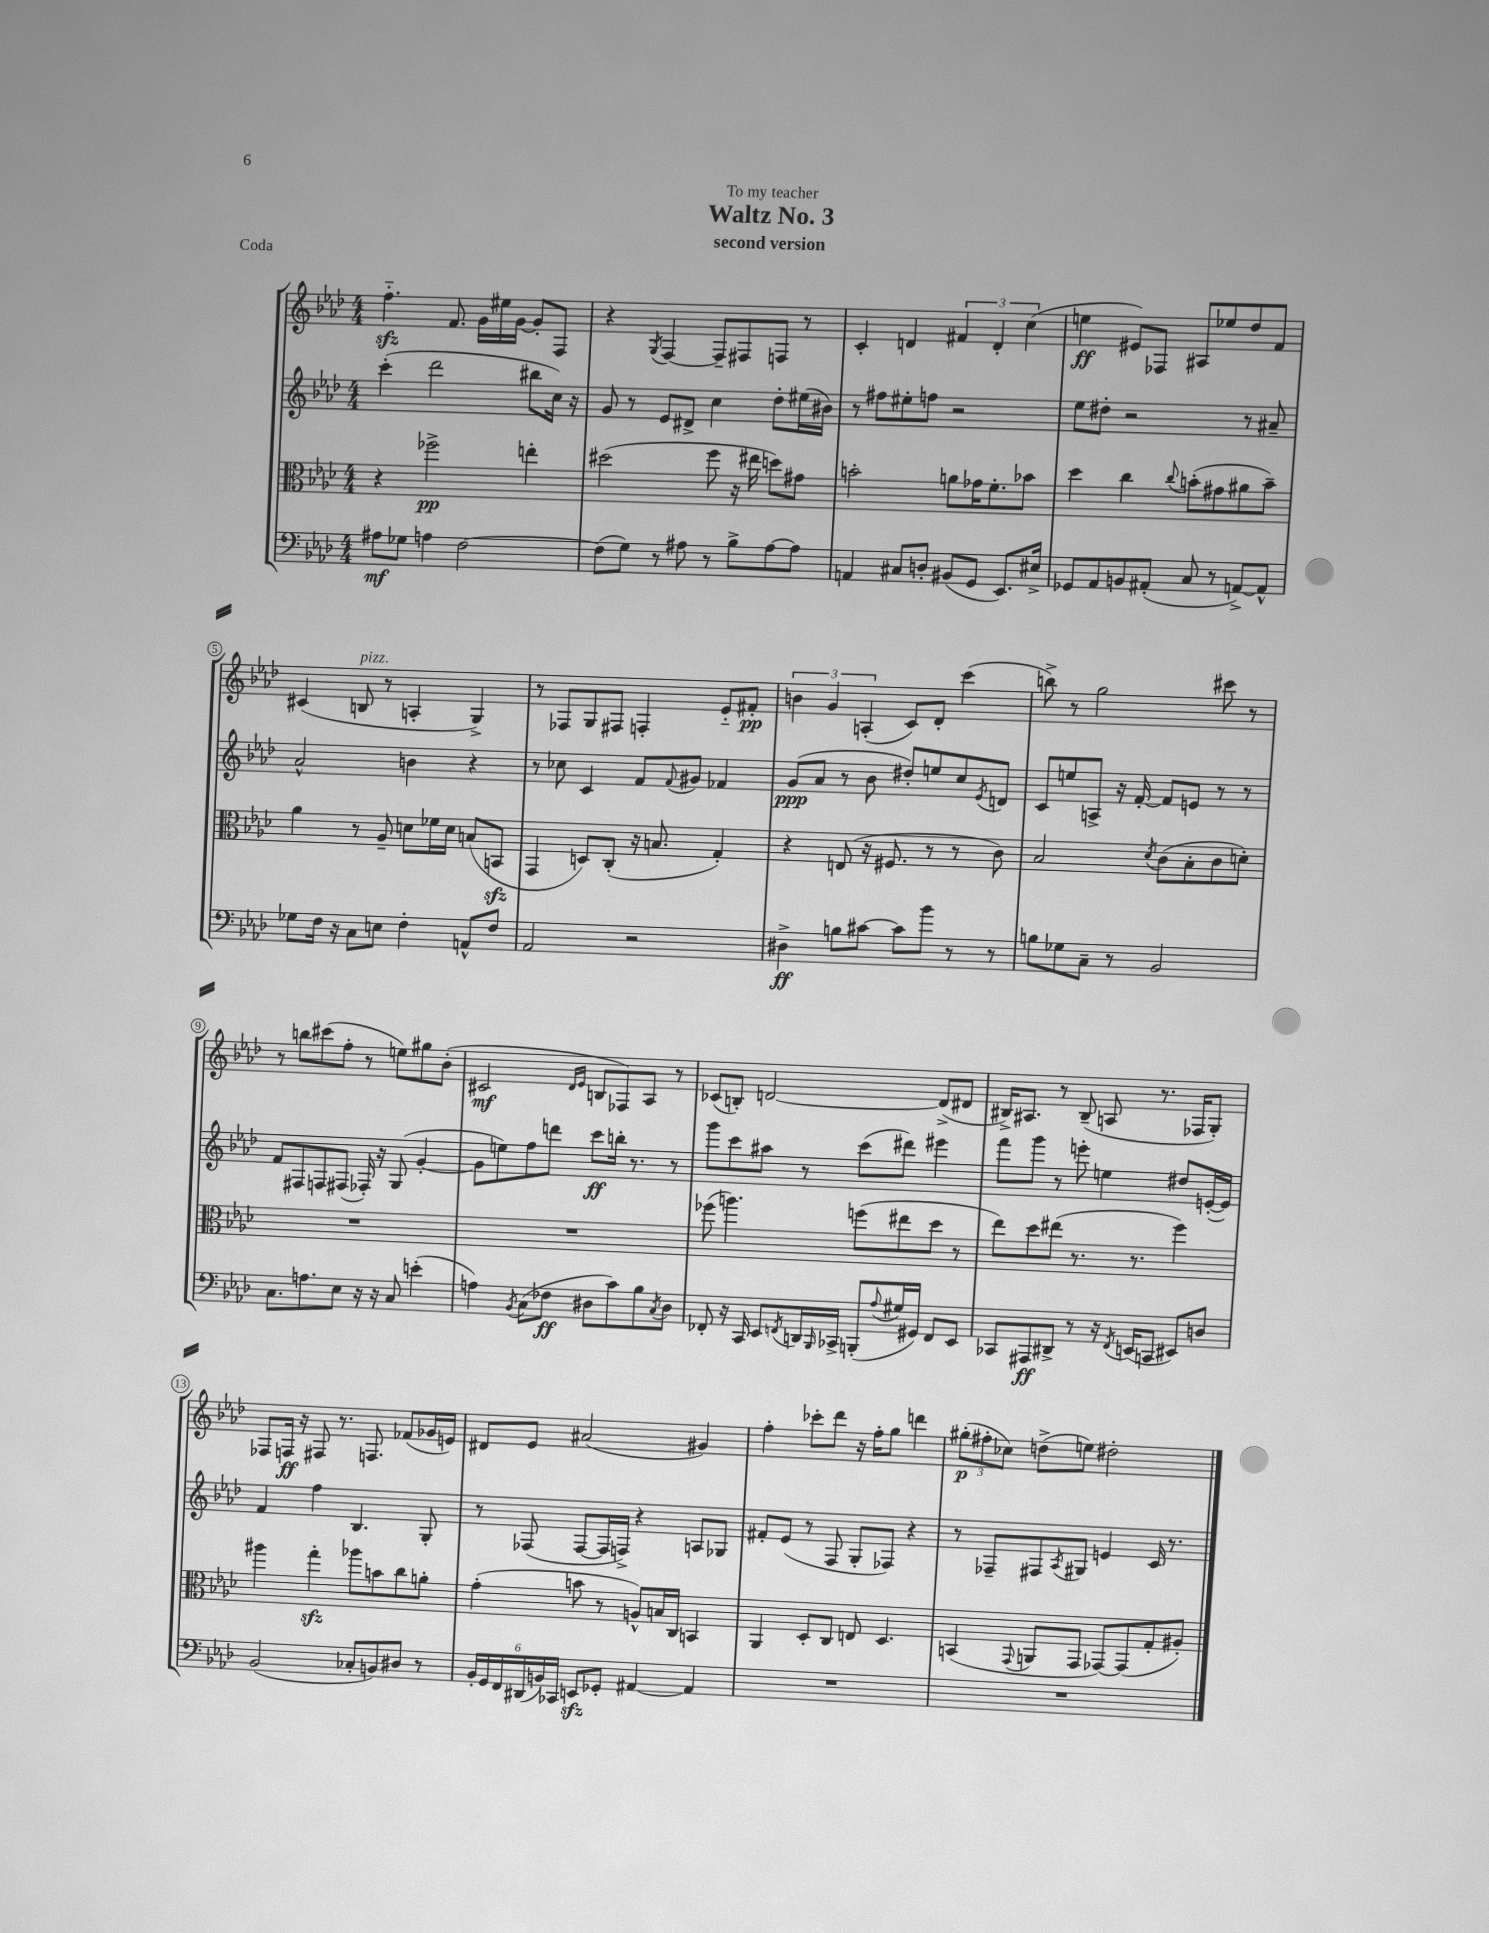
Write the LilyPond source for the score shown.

\header { title = "Waltz No. 3" subtitle = "second version" dedication = "To my teacher" piece = "Coda" }
<<
\new StaffGroup <<
\new Staff = "s0" {
    \clef treble \key aes \major \numericTimeSignature \time 4/4
    f''4.-_\sfz f'8. g'16 eis''16 g'16~ g'8-. f8 |
    r4 \acciaccatura { g8 } f4~ f8-- fis8 f8 r8 |
    c'4-. d'4 \tuplet 3/2 { fis'4 d'4-. c''4( } |
    e''4\ff eis'8) fes8 ais8 ees''8 des''8 f'8 |
    cis'4( b8^\markup { \italic "pizz." } r8 a4-. g4->) |
    r8 fes8 g8 fis8 f4-. ees'8-_ fis'8-.\pp |
    \tuplet 3/2 { b'4 g'4 a4-.( } c'8) des'8-. c'''4( |
    b''8->) r8 g''2 cis'''8 r8 |
    r8 b''8 cis'''8( f''8-. r8 e''8) gis''8 bes'8-.( |
    cis'2\mf \grace { des'16 ees'16 } b8 fes8) aes8 r8 |
    ces'8( b8-.) d'2~ d'8->( dis'8 |
    bis16->) ais8. r8 bis8--( a8 r8. fes16 g8-.) |
    fes8 f16\ff r16 fis8 r8. f8. fes'8( ges'16 e'16) |
    dis'8 ees'8 ais'2( gis'4) |
    f''4-. ces'''8-. des'''8 r16 f''16-. g''8 d'''4 |
    \tuplet 3/2 { gis''8-.\p( fis''8-. ces''8) } d''8->( e''8) dis''2-. \bar "|." |
}
\new Staff = "s1" {
    \clef treble \key aes \major \numericTimeSignature \time 4/4
    c'''4-.( des'''2 bis''8 c''16) r16 |
    g'8 r8 ees'8 dis'8-> c''4 des''8-. eis''16( bis'16) |
    r8 fis''8 eis''8-. f''8 r2 |
    ees''8 dis''8-. r2 r8 ais'8-- |
    aes'2-^ b'4 r4 |
    r8 ces''8 c'4 f'8 \appoggiatura { f'8 } gis'8 fes'4 |
    g'8\ppp( aes'8 r8 bes'8 dis''8-.) e''8 c''8 \acciaccatura { ees'8 } d'8 |
    c'8 e''8 a8-> r16 f'16~-. f'8 e'8 r8 r8 |
    f'8 fis8 f8 fis8( fes16-.) r16 g8( g'4~-. |
    g'8 e''8) f''8 d'''8 c'''8\ff b''16-. r8. r8 |
    g'''8 c'''8 ais''8 r8 c'''8( dis'''8) eis'''4 |
    f'''8 g'''8 r8 e'''8-. e''4 dis''8 e'16~-.( e'16) |
    f'4 f''4 bes4. g8-. |
    r8 fes8( fes8~ fes16 f16->) r4 a8 ges8 |
    fis'8-. ees'8( r8 f8 g8-. fes8) r4 |
    r8 fes8-- fis8 \acciaccatura { aes8 } gis8 e'4 c'16 r8. \bar "|." |
}
\new Staff = "s2" {
    \clef alto \key aes \major \numericTimeSignature \time 4/4
    r4 fes''2->\pp e''4-. |
    dis''2( f''8 r16 eis''16 d''8) gis'8 |
    b'2-. a'8 ges'16 f'8.-. bes'8 |
    des''4 c''4 \appoggiatura { c''8 } b'8-.( gis'8 ais'8 b'8--) |
    aes'4 r8 aes8-- d'8 fes'16 d'16 b8( b,8\sfz |
    g,4 d8) c8-.( r16 b8. g4-.) |
    r4 e8( r16 fis8. r8 r8 c'8) |
    bes2 \acciaccatura { des'8 } c'8( bes8-. c'8 d'8-.) |
    R1 |
    R1 |
    fes''8( a''4.) f''8( eis''8 des''8 r8 |
    ees''8) des''8 eis''8( r8. r8. f''4) |
    ais''4 g''4-.\sfz aes''8 b'8 c''8 a'8-. |
    g'4-.( b'8 r8 a8-^) b16 c16 b,4 |
    aes,4 des8-. c8 e8 des4. |
    b,4( \appoggiatura { g,8 } a,8 g,8 ges,8~) ges,8( g8-. ais8-.) \bar "|." |
}
\new Staff = "s3" {
    \clef bass \key aes \major \numericTimeSignature \time 4/4
    ais8\mf ges8 a4 f2~ |
    f8( g8) r8 ais8 r8 bes8-> ais8~ ais8 |
    a,4 cis8 d8-. bis,8( g,8 ees,8.) eis16-> |
    ges,8 aes,8 b,8 ais,8-.( c8 r8 a,8~->) a,8-^ |
    ges8 f16 r16 c8 e8 f4-. a,8-^ f8 |
    aes,2 r2 |
    dis4->\ff b8 cis'8~ cis'8 bes'8 r8 r8 |
    b8 ges8 c8-- r8 bes,2 |
    c8. a8. ees8 r16 r16 c8 e'4-.( |
    a4) \acciaccatura { bes,8 } c8( fes8\ff dis8 c'8) bes8 \acciaccatura { c8 } dis8 |
    fes,8-. r16 c,16 ees,8 \acciaccatura { f,8 } d,16 \grace { bes,,16 } ces,16-> b,,8-.( \appoggiatura { aes8 } gis16 gis,16) f,8 ees,8 |
    ces,8 ais,,8\ff dis,8-> r8 r16 \acciaccatura { f,8 } e,16( c,8 eis,8) d8 |
    bes,2( ces8-. b,8) dis8 r8 |
    \tuplet 6/4 { bes,16-. g,16 f,16 dis,16( b,16) ces,16 } e,8\sfz ges,8-. ais,4~ ais,4 |
    R1 |
    R1 \bar "|." |
}
>>
>>
\layout { \context { \Score \override BarNumber.stencil = #(make-stencil-circler 0.1 0.3 ly:text-interface::print) } }
